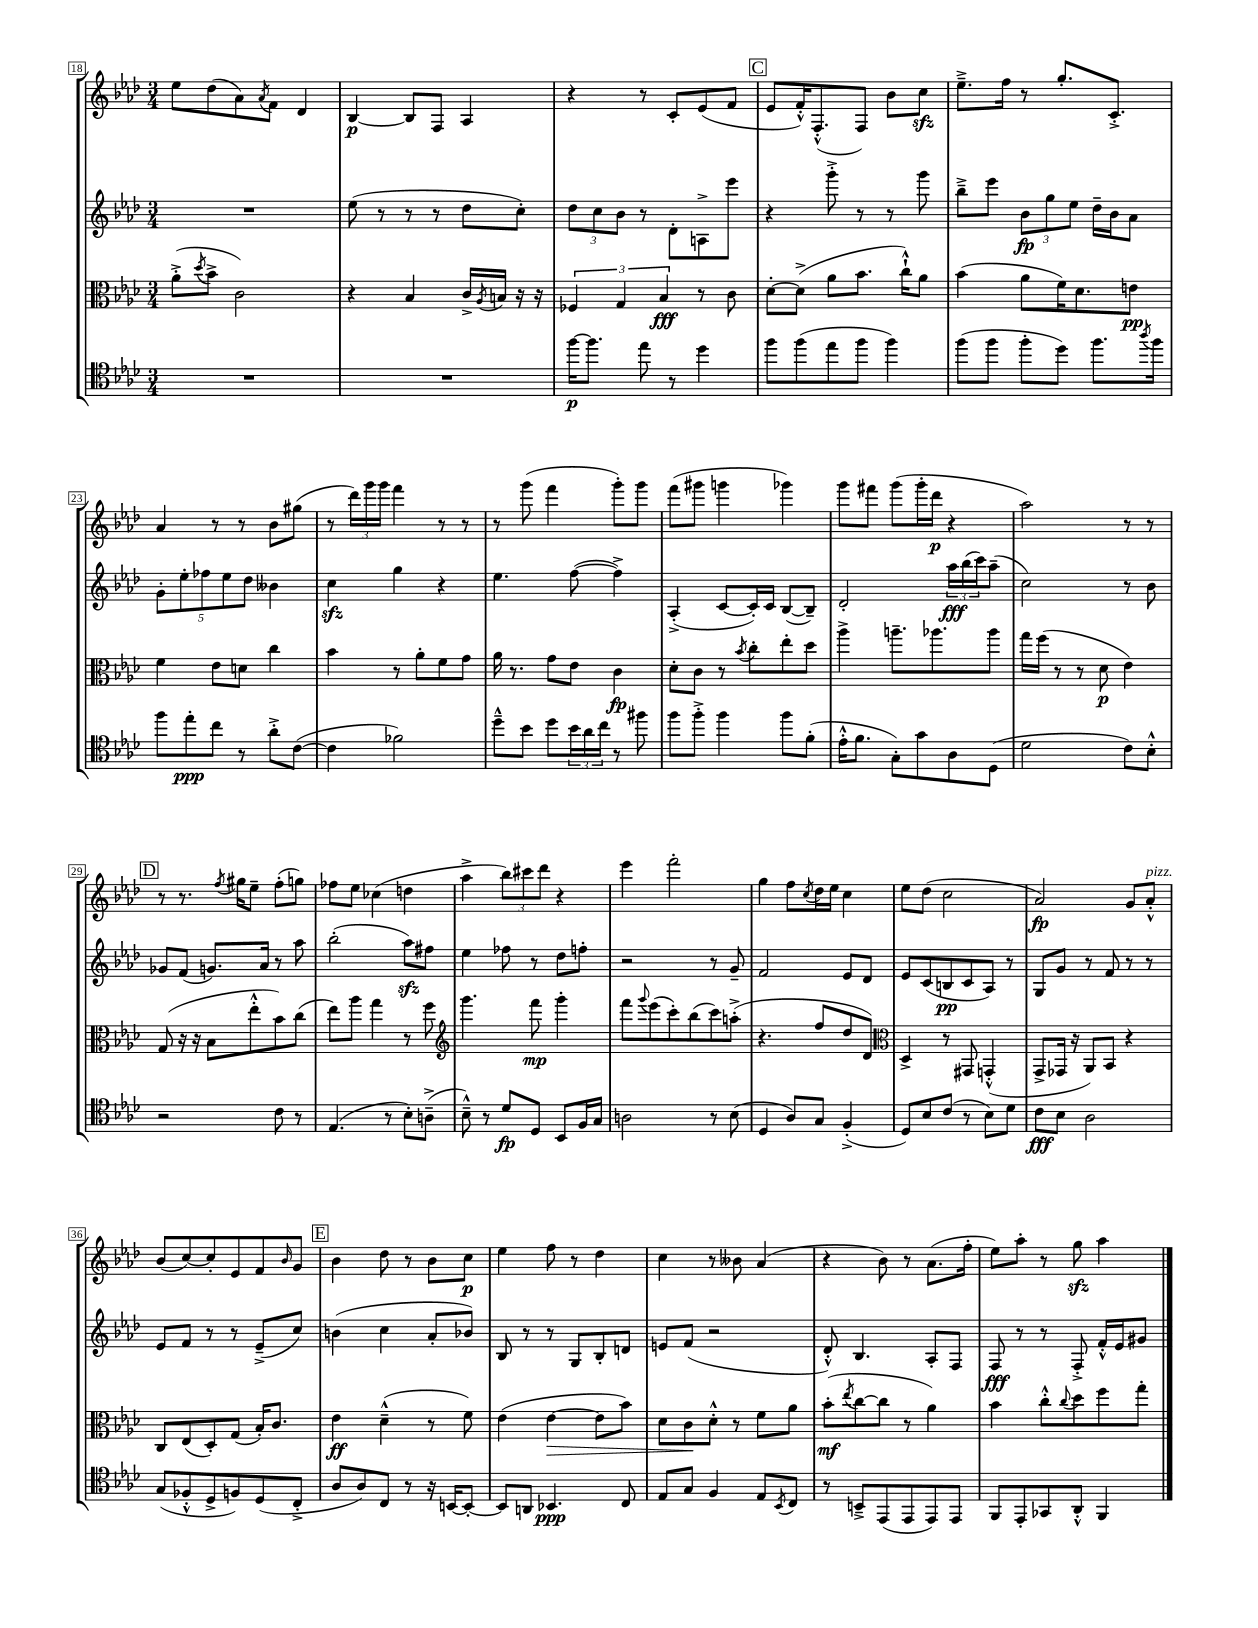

**kern	**dynam	**kern	**dynam	**kern	**dynam	**kern	**dynam
*part4	*part4	*part3	*part3	*part2	*part2	*part1	*part1
*staff4	*staff4	*staff3	*staff3	*staff2	*staff2	*staff1	*staff1
*clefC4	*	*clefC3	*	*clefG2	*	*clefG2	*
*k[b-e-a-d-]	*	*k[b-e-a-d-]	*	*k[b-e-a-d-]	*	*k[b-e-a-d-]	*
*M3/4	*	*M3/4	*	*M3/4	*	*M3/4	*
=18	=18	=18	=18	=18	=18	=18	=18
2.r	.	(8a-'^\L	.	2.r	.	8ee-\L	.
.	.	8qdd-/	.	.	.	.	.
.	.	8b-^\J	.	.	.	(8dd-\	.
.	.	2c\)	.	.	.	8a-\)	.
.	.	.	.	.	.	8qa-/	.
.	.	.	.	.	.	8f\J	.
.	.	.	.	.	.	4d-/	.
=19	=19	=19	=19	=19	=19	=19	=19
2.r	.	4r	.	(8ee-\	.	[4B-/	p
.	.	.	.	8r	.	.	.
.	.	4B-/	.	8r	.	8B-/L]	.
.	.	.	.	8r	.	8F/J	.
.	.	16c^/LL	.	8dd-\L	.	4A-/	.
.	.	8qA-/	.	.	.	.	.
.	.	16Bn/JJ	.	.	.	.	.
.	.	16r	.	8cc'\J)	.	.	.
.	.	16r	.	.	.	.	.
=20	=20	=20	=20	=20	=20	=20	=20
[16ff\KL	p	6F-X/	.	12dd-\L	.	4r	.
8.ff\J]	.	.	.	.	.	.	.
.	.	.	.	12cc\	.	.	.
.	.	6G/	.	12b-\J	.	.	.
8ee-\	.	.	.	8r	.	8r	.
.	.	6B-/	fff	.	.	.	.
8r	.	.	.	8d-'\L	.	8c'/L	.
4dd-\	.	8r	.	8An^\	.	(8e-/	.
.	.	8c\	.	8eee-\J	.	8f/J	.
!!LO:REH:place=s1:t=C
=21	=21	=21	=21	=21	=21	=21	=21
8ff\L	.	[8d-'\L	.	4r	.	8e-/L	.
(8ff\	.	(8d-^\J]	.	.	.	16f'^^/K)	.
.	.	.	.	.	.	(8.F'^^/	.
8ee-\	.	8a-\L	.	8ggg'^\	.	.	.
8ff\J	.	8.b-\J	.	8r	.	8F/J)	.
4ff\)	.	.	.	8r	.	8b-\L	.
.	.	16cc`^^\KL)	.	.	.	.	.
.	.	8a-\J	.	8ggg\	.	8cczz\J	.
=22	=22	=22	=22	=22	=22	=22	=22
(8ff\L	.	(4b-\	.	8bb-~^\L	.	8.ee-~^\L	.
8ff\J	.	.	.	8eee-\J	.	.	.
.	.	.	.	.	.	16ff\Jk	.
8ff'\L	.	8a-\L	.	12b-\L	fp	8r	.
.	.	.	.	12gg\	.	.	.
8dd-\J)	.	16f\K)	.	.	.	8.gg'/L	.
.	.	.	.	12ee-\J	.	.	.
.	.	8.d-\	.	.	.	.	.
8.ff\L	.	.	.	16dd-~\LL	.	.	.
.	.	.	.	16b-\J	.	8.c'^/J	.
.	.	8en\J	pp	8a-\J	.	.	.
8qaa-/	.	.	.	.	.	.	.
16ff\Jk	.	.	.	.	.	.	.
!!LO:LB:g=z
=23	=23	=23	=23	=23	=23	=23	=23
8ff\L	.	4f\	.	10g'\L	.	4a-/	.
.	.	.	.	10ee-'\	.	.	.
8ee-'\	ppp	.	.	.	.	.	.
.	.	.	.	10ff-X\	.	.	.
8cc\J	.	8e-\L	.	.	.	8r	.
.	.	.	.	10ee-\	.	.	.
8r	.	8dn\J	.	.	.	8r	.
.	.	.	.	10dd-\J	.	.	.
8a-'^\L	.	4cc\	.	4b--X\	.	8b-\L	.
([8c\J	.	.	.	.	.	(8gg#X\J	.
=24	=24	=24	=24	=24	=24	=24	=24
4c\]	.	4b-\	.	4cczz\	.	8r	.
.	.	.	.	.	.	24ddd-\LL)	.
.	.	.	.	.	.	24ggg\	.
.	.	.	.	.	.	24ggg\JJ	.
2f-X\)	.	8r	.	4gg\	.	4fff\	.
.	.	8a-'\L	.	.	.	.	.
.	.	8f\	.	4r	.	8r	.
.	.	8g\J	.	.	.	8r	.
=25	=25	=25	=25	=25	=25	=25	=25
8dd-~^^\L	.	16a-\	.	4.ee-\	.	8r	.
.	.	8.r	.	.	.	.	.
8b-\J	.	.	.	.	.	(8ggg\	.
8dd-\L	.	8g\L	.	.	.	4fff\	.
24b-\L	.	8e-\J	.	([8ff\	.	.	.
24a-\	.	.	.	.	.	.	.
24cc\JJ	.	.	.	.	.	.	.
8r	.	4c\	fp	4ff^\])	.	8ggg'\L)	.
8ff#X\	.	.	.	.	.	8ggg\J	.
=26	=26	=26	=26	=26	=26	=26	=26
8ff\L	.	8d-'\L	.	(4A-'^/	.	(8fff\L	.
8ff'^\J	.	8c\J	.	.	.	8ggg#X\J	.
4ff\	.	8r	.	[8c/L	.	4gggn\	.
.	.	8qb-/	.	.	.	.	.
.	.	8cc'\L	.	16c'/L])	.	.	.
.	.	.	.	16c/JJ	.	.	.
8ff\L	.	8ee-'\	.	([8B-/L	.	4ggg-X\)	.
(8f'\J	.	8dd-\J	.	8B-~/J])	.	.	.
=27	=27	=27	=27	=27	=27	=27	=27
16e-'^^\KL	.	4aa-^\	.	2d-'/	.	8ggg\L	.
8.f\J	.	.	.	.	.	.	.
.	.	.	.	.	.	8fff#X\J	.
8G'\L)	.	8.aan~\L	.	.	.	(8ggg\L	.
8g\	.	.	.	.	.	16ggg'\L	.
.	.	8.aa-X\	.	.	.	16ddd-\JJ	p
8A-\	.	.	.	24aa-\LL	fff	4r	.
.	.	.	.	(24bb-\	.	.	.
.	.	.	.	24ccc\J)	.	.	.
(8D-\J	.	8aa-\J	.	(8aa-~\J	.	.	.
=28	=28	=28	=28	=28	=28	=28	=28
2d-\	.	16gg\LL	.	2cc\)	.	2aa-\)	.
.	.	(16ff\JJ	.	.	.	.	.
.	.	8r	.	.	.	.	.
.	.	8r	.	.	.	.	.
.	.	8d-\	p	.	.	.	.
8c\L)	.	4e-\)	.	8r	.	8r	.
8B-'^^\J	.	.	.	8b-\	.	8r	.
!!LO:LB:g=z
!!LO:REH:place=s1:t=D
=29	=29	=29	=29	=29	=29	=29	=29
2r	.	(8G/	.	8g-X/L	.	8r	.
.	.	16r	.	(8f/J	.	8.r	.
.	.	16r	.	.	.	.	.
.	.	8B-\L	.	8.gn/L)	.	.	.
.	.	.	.	.	.	8qff/	.
.	.	.	.	.	.	16gg#X\KL	.
.	.	8ee-'^^\	.	.	.	8ee-~\J	.
.	.	.	.	16a-/Jk	.	.	.
8c\	.	8b-\)	.	8r	.	(8ff'\L	.
8r	.	(8cc\J	.	8aa-\	.	8ggn\J)	.
=30	=30	=30	=30	=30	=30	=30	=30
(4.E-/	.	8ee-\L)	.	(2bb-'\	.	8ff-X\L	.
.	.	8aa-\J	.	.	.	8ee-\J	.
.	.	4gg\	.	.	.	(4cc-X\	.
8r	.	.	.	.	.	.	.
8B-'\L)	.	8r	.	8aa-zz\L)	.	4ddn\	.
(8An~^\J	.	8ff\	.	8ff#X\J	.	.	.
=31	=31	=31	=31	=31	=31	=31	=31
*	*	*clefG2	*	*	*	*	*
8B-~^^\)	.	4.ggg\	.	4ee-\	.	4aa-^\	.
8r	.	.	.	.	.	.	.
8d-/L	fp	.	.	8ff-X\	.	12bb-\L)	.
.	.	.	.	.	.	12ccc#X\	.
8D-/J	.	8fff\	mp	8r	.	.	.
.	.	.	.	.	.	12ddd-\J	.
8BB-/L	.	4ggg'\	.	8dd-\L	.	4r	.
16F/L	.	.	.	8ffn'\J	.	.	.
16G/JJ	.	.	.	.	.	.	.
=32	=32	=32	=32	=32	=32	=32	=32
2An\	.	8fff\L	.	2r	.	4eee-\	.
.	.	8qqggg/	.	.	.	.	.
.	.	(8eee-\	.	.	.	.	.
.	.	8ccc'\)	.	.	.	2fff'\	.
.	.	(8bb-\	.	.	.	.	.
8r	.	8ccc\)	.	8r	.	.	.
(8B-\	.	(8aan'^\J	.	8g~/	.	.	.
=33	=33	=33	=33	=33	=33	=33	=33
4D-/	.	4.r	.	2f/	.	4gg\	.
8A-/L)	.	.	.	.	.	8ff\L	.
.	.	.	.	.	.	8qcc/	.
8G/J	.	8ff/L	.	.	.	16dd-\L	.
.	.	.	.	.	.	16ee-\JJ	.
(4F'^/	.	8dd-/	.	8e-/L	.	4cc\	.
.	.	8d-/J)	.	8d-/J	.	.	.
=34	=34	=34	=34	=34	=34	=34	=34
*	*	*clefC3	*	*	*	*	*
8D-/L)	.	4D-^/	.	8e-/L	.	8ee-\L	.
8B-/	.	.	.	(8c/	.	(8dd-\J	.
(8c/J	.	8r	.	8Bn/	pp	2cc\	.
8r	.	8GG#X/	.	8c/	.	.	.
8B-\L)	.	(4GGn'^^/	.	8A-/J)	.	.	.
8d-\J	.	.	.	8r	.	.	.
=35	=35	=35	=35	=35	=35	=35	=35
8c\L	fff	8GG^/L	.	8G/L	.	2a-/)	fp
8B-\J	.	16GG-X/Jk	.	8g/J	.	.	.
.	.	16r	.	.	.	.	.
2A-\	.	8AA-/L)	.	8r	.	.	.
.	.	8BB-/J	.	8f/	.	.	.
.	.	4r	.	8r	.	8g/L	.
!	!	!	!	!	!	!LO:TX:a:i:t=pizz.	!
.	.	.	.	8r	.	8a-'^^/J	.
!!LO:LB:g=z
=36	=36	=36	=36	=36	=36	=36	=36
(8G/L	.	8C/L	.	8e-/L	.	(8b-/L	.
8F-X'^^/	.	(8E-/	.	8f/J	.	[8cc/)	.
8D-^/	.	8D-'/)	.	8r	.	8cc'/]	.
8Fn/)	.	(8G/J	.	8r	.	8e-/	.
(8D-/	.	16B-'/KL)	.	(8e-~^/L	.	8f/	.
.	.	8.c/J	.	.	.	.	.
.	.	.	.	.	.	16qqb-/	.
8C'^/J	.	.	.	8cc/J)	.	8g/J	.
!!LO:REH:place=s1:t=E
=37	=37	=37	=37	=37	=37	=37	=37
8A-/L	.	4e-\	ff	(4bn\	.	4b-\	.
8A-/)	.	.	.	.	.	.	.
8C/J	.	(4d-~^^\	.	4cc\	.	8dd-\	.
8r	.	.	.	.	.	8r	.
16r	.	8r	.	8a-'/L	.	8b-\L	.
[16BBn/KL	.	.	.	.	.	.	.
8BB'/J_	.	8f\)	.	8b-X/J)	.	8cc\J	p
=38	=38	=38	=38	=38	=38	=38	=38
8BB/L]	.	(4e-\	.	8B-/	.	4ee-\	.
8AAn/J	.	.	.	8r	.	.	.
!	!	!	!LO:HP:b	!	!	!	!
4.BB-X/	ppp	[4e-\	>	8r	.	8ff\	.
.	.	.	.	8G/L	.	8r	.
.	.	8e-\L]	.	8B-'/	.	4dd-\	.
8C/	.	8b-\J)	.	8dn/J	.	.	.
=39	=39	=39	=39	=39	=39	=39	=39
8E-/L	.	8d-\L	.	8en/L	.	4cc\	.
8G/J	.	8c\	.	(8f/J	.	.	.
4F/	.	8d-'^^\J	]	2r	.	8r	.
.	.	8r	.	.	.	8b--X\	.
8E-/L	.	8f\L	.	.	.	(4a-/	.
8qBB-/	.	.	.	.	.	.	.
8C/J	.	8a-\J	.	.	.	.	.
=40	=40	=40	=40	=40	=40	=40	=40
8r	.	(8b-'\L	mf	8d-'^^/)	.	4r	.
.	.	8qee-/	.	.	.	.	.
8BBn~^/L	.	[8cc\	.	4.B-/	.	.	.
(8EE-/	.	8cc\J]	.	.	.	8b-\)	.
8EE-/	.	8r	.	.	.	8r	.
8EE-/)	.	4a-\)	.	8A-'/L	.	(8.a-\L	.
8EE-/J	.	.	.	8F/J	.	.	.
.	.	.	.	.	.	16ff'\Jk	.
=41	=41	=41	=41	=41	=41	=41	=41
8FF/L	.	4b-\	.	8F/	fff	8ee-\L)	.
8EE-'/	.	.	.	8r	.	8aa-'\J	.
8GG-X/	.	8cc'^^\L	.	8r	.	8r	.
.	.	8qqcc/	.	.	.	.	.
8AA-'^^/J	.	8dd-\	.	8F'^/	.	8ggzz\	.
4FF/	.	8ff\	.	16f'^^/LL	.	4aa-\	.
.	.	.	.	16e-/J	.	.	.
.	.	8gg'\J	.	8g#X/J	.	.	.
==	==	==	==	==	==	==	==
*-	*-	*-	*-	*-	*-	*-	*-
